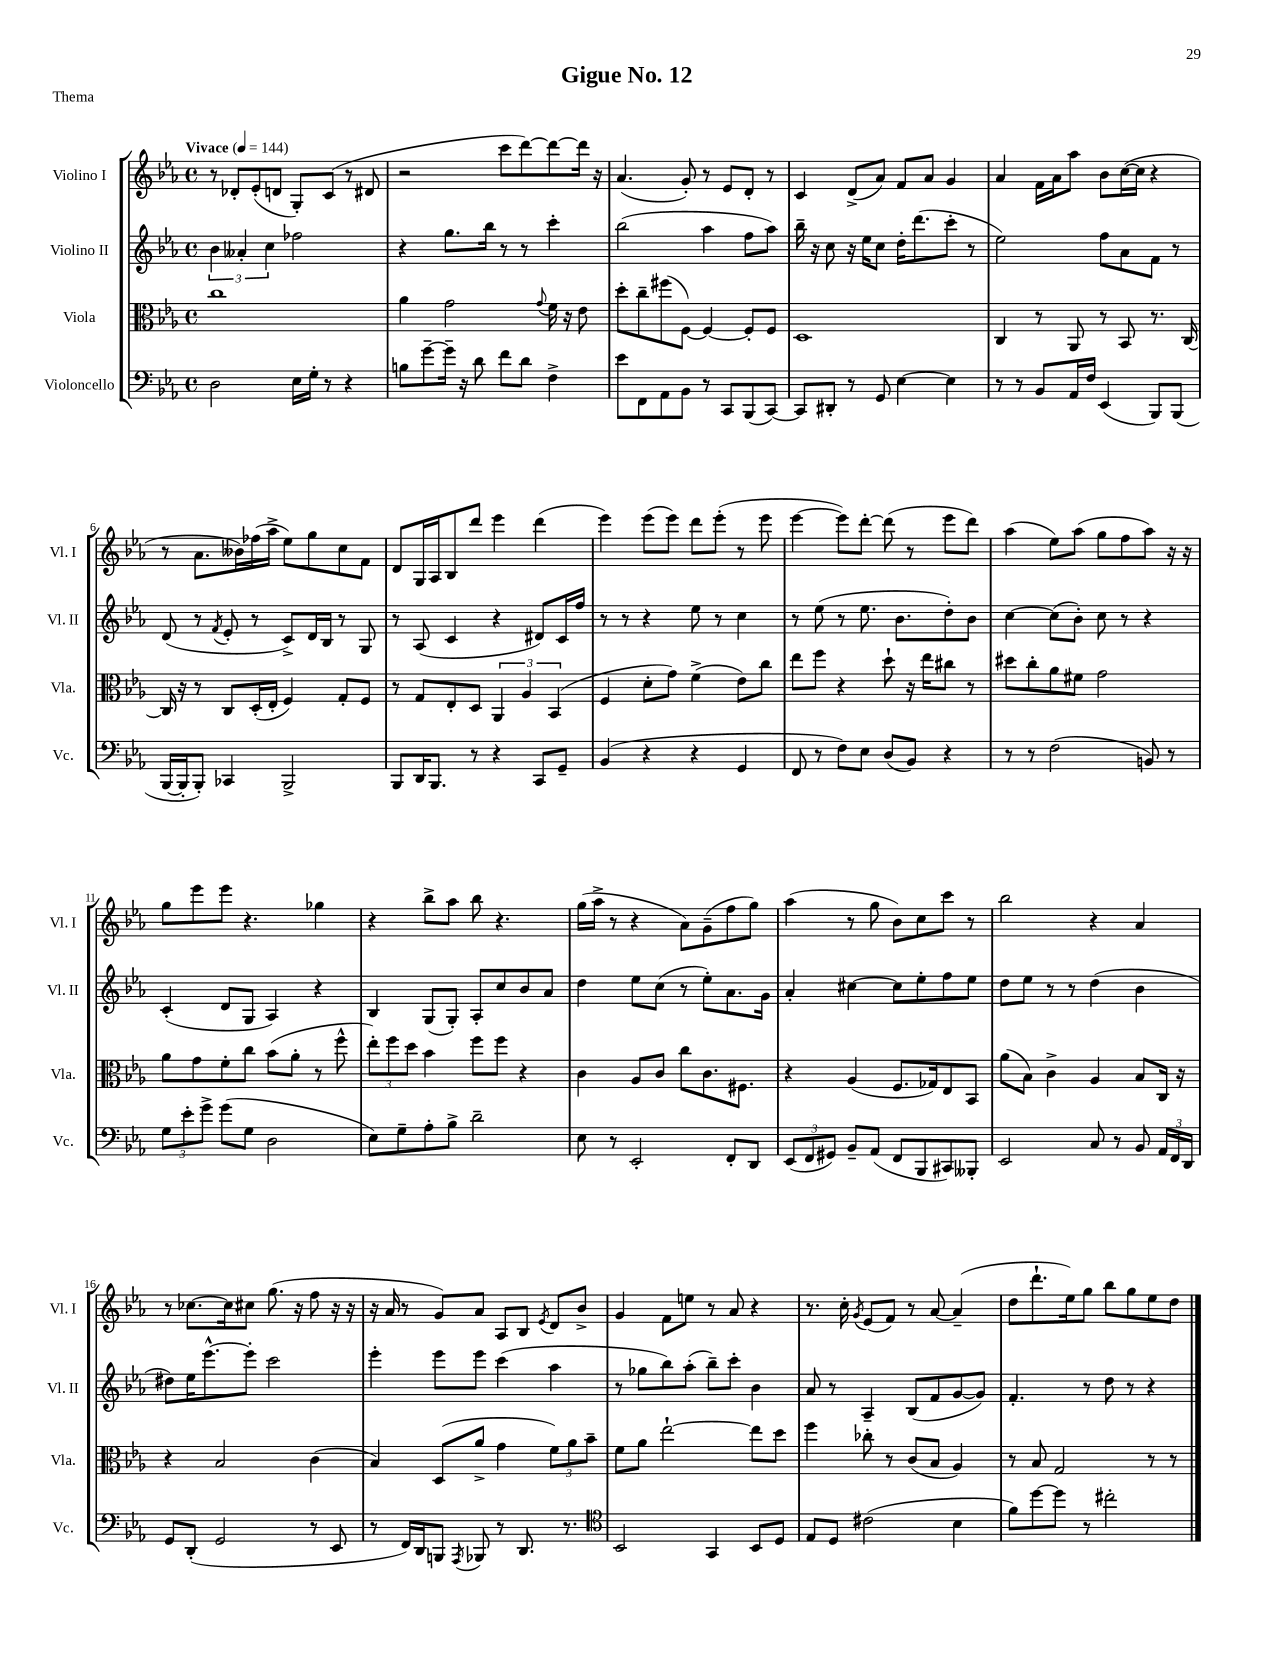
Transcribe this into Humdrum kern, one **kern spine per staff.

**kern	**kern	**kern	**kern
*staff4	*staff3	*staff2	*staff1
*clefF4	*clefC3	*clefG2	*clefG2
*k[b-e-a-]	*k[b-e-a-]	*k[b-e-a-]	*k[b-e-a-]
*M4/4	*M4/4	*M4/4	*M4/4
*met(c)	*met(c)	*met(c)	*met(c)
*MM144	*MM144	*MM144	*MM144
2D	1cc	6b-	8r
.	.	.	8d-'
.	.	6a--'	.
.	.	.	(8e-'
.	.	6cc	.
.	.	.	8d
16E-	.	2ff-	8G')
16G'	.	.	.
8r	.	.	(8c
4r	.	.	8r
.	.	.	8d#
=	=	=	=
8B	4a-	4r	2r
[8g~	.	.	.
16g~]	2g	8.gg	.
16r	.	.	.
8d	.	.	.
.	.	16bb-	.
8f	.	8r	8ccc
8d	.	8r	[8ddd)
.	8qqg	.	.
4F^	16f	4ccc'	8ddd_
.	16r	.	.
.	8e-	.	16ddd]
.	.	.	16r
=	=	=	=
8e-	8dd'	(2bb-	(4.a-
8FF	8cc~	.	.
8AA-	(8ff#	.	.
8BB-	[8F)	.	8g')
8r	4F_	4aa-	8r
8CC	.	.	8e-
(8BBB-	8F']	8ff	8d'
[8CC)	8F	8aa-)	8r
=	=	=	=
8CC]	1D	16bb-~	4c
.	.	16r	.
8DD#'	.	8cc	.
8r	.	16r	(8d^
.	.	16ee-	.
8GG	.	8cc	8a-)
[4E-	.	16dd'	8f
.	.	(8.ddd	.
.	.	.	8a-
4E-]	.	8ccc'	4g
.	.	8r	.
=	=	=	=
8r	4C	2ee-)	4a-
8r	.	.	.
8BB-	8r	.	16f
.	.	.	16a-
16AA-	8AA-	.	8aa-
16F	.	.	.
(4EE-	8r	8ff	8b-
.	8BB-	8a-	([16cc
.	.	.	16cc]
8BBB-)	8.r	8f	4r
(8BBB-	.	8r	.
.	[16C	.	.
=	=	=	=
[16BBB-	16C]	(8d	8r
16BBB-']	16r	.	.
8BBB-')	8r	8r	8.a-
.	.	8qf	.
4CC-	8C	8e-'	.
.	.	.	16b--)
.	(16D'	8r	(16ff-
.	16E-'	.	16aa-^
2BBB-^	4F)	8c^)	8ee-)
.	.	16d	8gg
.	.	16B-	.
.	8G'	8r	8cc
.	8F	8G	8f
=	=	=	=
8BBB-	8r	8r	8d
16DD	8G	(8A-	16G
8.BBB-	.	.	16A-
.	8E-'	4c	8B-
8r	8D	.	8ddd
4r	6AA-	4r	4eee-
.	6A-	.	.
8CC	.	8d#)	(4ddd
.	(6BB-	.	.
8GG~	.	16c	.
.	.	16ff	.
=	=	=	=
(4BB-	4F	8r	4eee-)
.	.	8r	.
4r	8d'	4r	(8eee-
.	8g)	.	8eee-)
4r	(4f^	8ee-	8ddd
.	.	8r	(8eee-'
4GG	8e-)	4cc	8r
.	8cc	.	8eee-
=	=	=	=
8FF	8ee-	8r	[4eee-
8r	8ff	(8ee-	.
8F)	4r	8r	8eee-])
8E-	.	8.ee-	[8ddd'
(8D	8dd`	.	(8ddd]
.	.	8.b-	.
8BB-)	16r	.	8r
.	16ee-	.	.
4r	8cc#	8dd')	8eee-
.	8r	8b-	8ddd)
=	=	=	=
8r	8dd#	[4cc	(4aa-
8r	8cc'	.	.
(2F	8a-	(8cc]	8ee-)
.	8f#	8b-')	(8aa-
.	2g	8cc	8gg
.	.	8r	8ff
8BB)	.	4r	8aa-)
8r	.	.	16r
.	.	.	16r
=	=	=	=
12G	8a-	(4c'	8gg
12e-'	.	.	.
.	8g	.	8eee-
12g^	.	.	.
(8g	8f'	8d	8eee-
8G	8cc	8G	4.r
2D	(8b-	4A-)	.
.	8a-'	.	.
.	8r	4r	4gg-
.	8ff^^	.	.
=	=	=	=
8E-)	12ee-')	4B-	4r
.	12ff	.	.
8G~	.	.	.
.	12dd	.	.
8A-'	4b-	(8G	8bb-^
8B-^	.	8G')	8aa-
2d~	8ff	8A-'	8bb-
.	8ff	8cc	4.r
.	4r	8b-	.
.	.	8a-	.
=	=	=	=
8E-	4c	4dd	(16gg
.	.	.	16aa-^
8r	.	.	8r
2EE-'	8A-	8ee-	4r
.	8c	(8cc	.
.	8cc	8r	8a-)
.	8.c	8ee-')	(8g~
8FF'	.	8.a-	8ff
.	8.F#	.	.
8DD	.	.	8gg)
.	.	16g	.
=	=	=	=
(12EE-	4r	4a-'	(4aa-
12FF	.	.	.
12GG#)	.	.	.
8BB-~	(4A-	[4cc#	8r
(8AA-	.	.	8gg
8FF	8.F	8cc#]	8b-)
8BBB-	.	8ee-'	8cc
.	16G-)	.	.
8CC#)	8E-	8ff	8ccc
8BBB--'	8BB-	8ee-	8r
=	=	=	=
2EE-	(8a-	8dd	2bb-
.	8B-)	8ee-	.
.	4c^	8r	.
.	.	8r	.
8C	4A-	(4dd	4r
8r	.	.	.
8BB-	8B-	4b-	4a-
24AA-	16C	.	.
24FF	.	.	.
.	16r	.	.
24DD	.	.	.
=	=	=	=
8GG	4r	8dd#)	8r
(8DD'	.	16ee-	[8.cc-
.	.	[8.eee-^^	.
2GG	2B-	.	.
.	.	.	16cc-]
.	.	8eee-']	8cc#
.	.	2ccc	(8.gg
.	.	.	16r
8r	(4c	.	8ff
8EE-	.	.	16r
.	.	.	16r
=	=	=	=
8r	4B-)	4eee-'	16r
.	.	.	16a-
16FF)	.	.	8r
16DD	.	.	.
8BBB	(8D	8eee-	8g)
8qAAA-	.	.	.
8BBB-	8a-^	8eee-	8a-
8r	4g	(4ccc	8A-
8.DD	.	.	8B-
.	.	.	8qe-
.	12f)	4aa-	8d
8.r	.	.	.
.	12a-	.	.
.	.	.	8b-^
.	12b-~	.	.
=	=	=	=
*clefC4	*	*	*
2BB-	8f	8r	4g
.	8a-	8gg-	.
.	[2ee-`	8bb-)	8f
.	.	(8aa-'	8ee
4GG	.	8bb-~)	8r
.	.	8ccc'	8a-
8BB-	8ee-]	4b-	4r
8D	8dd	.	.
=	=	=	=
8E-	4ff	8a-	8.r
8D	.	8r	.
.	.	.	16cc'
.	.	.	8qg
(2c#	8cc-'	4A-~	(8e-
.	8r	.	8f)
.	(8c	(8B-	8r
.	8B-	8f	[8a-
4B-	4A-)	[8g	(4a-~]
.	.	8g])	.
=	=	=	=
8f)	8r	4.f'	8dd
[8dd	8B-	.	8.ddd`
8dd]	2G	.	.
.	.	.	16ee-)
8r	.	8r	8gg
2cc#'	.	8dd	8bb-
.	.	8r	8gg
.	8r	4r	8ee-
.	8r	.	8dd
==	==	==	==
*-	*-	*-	*-
